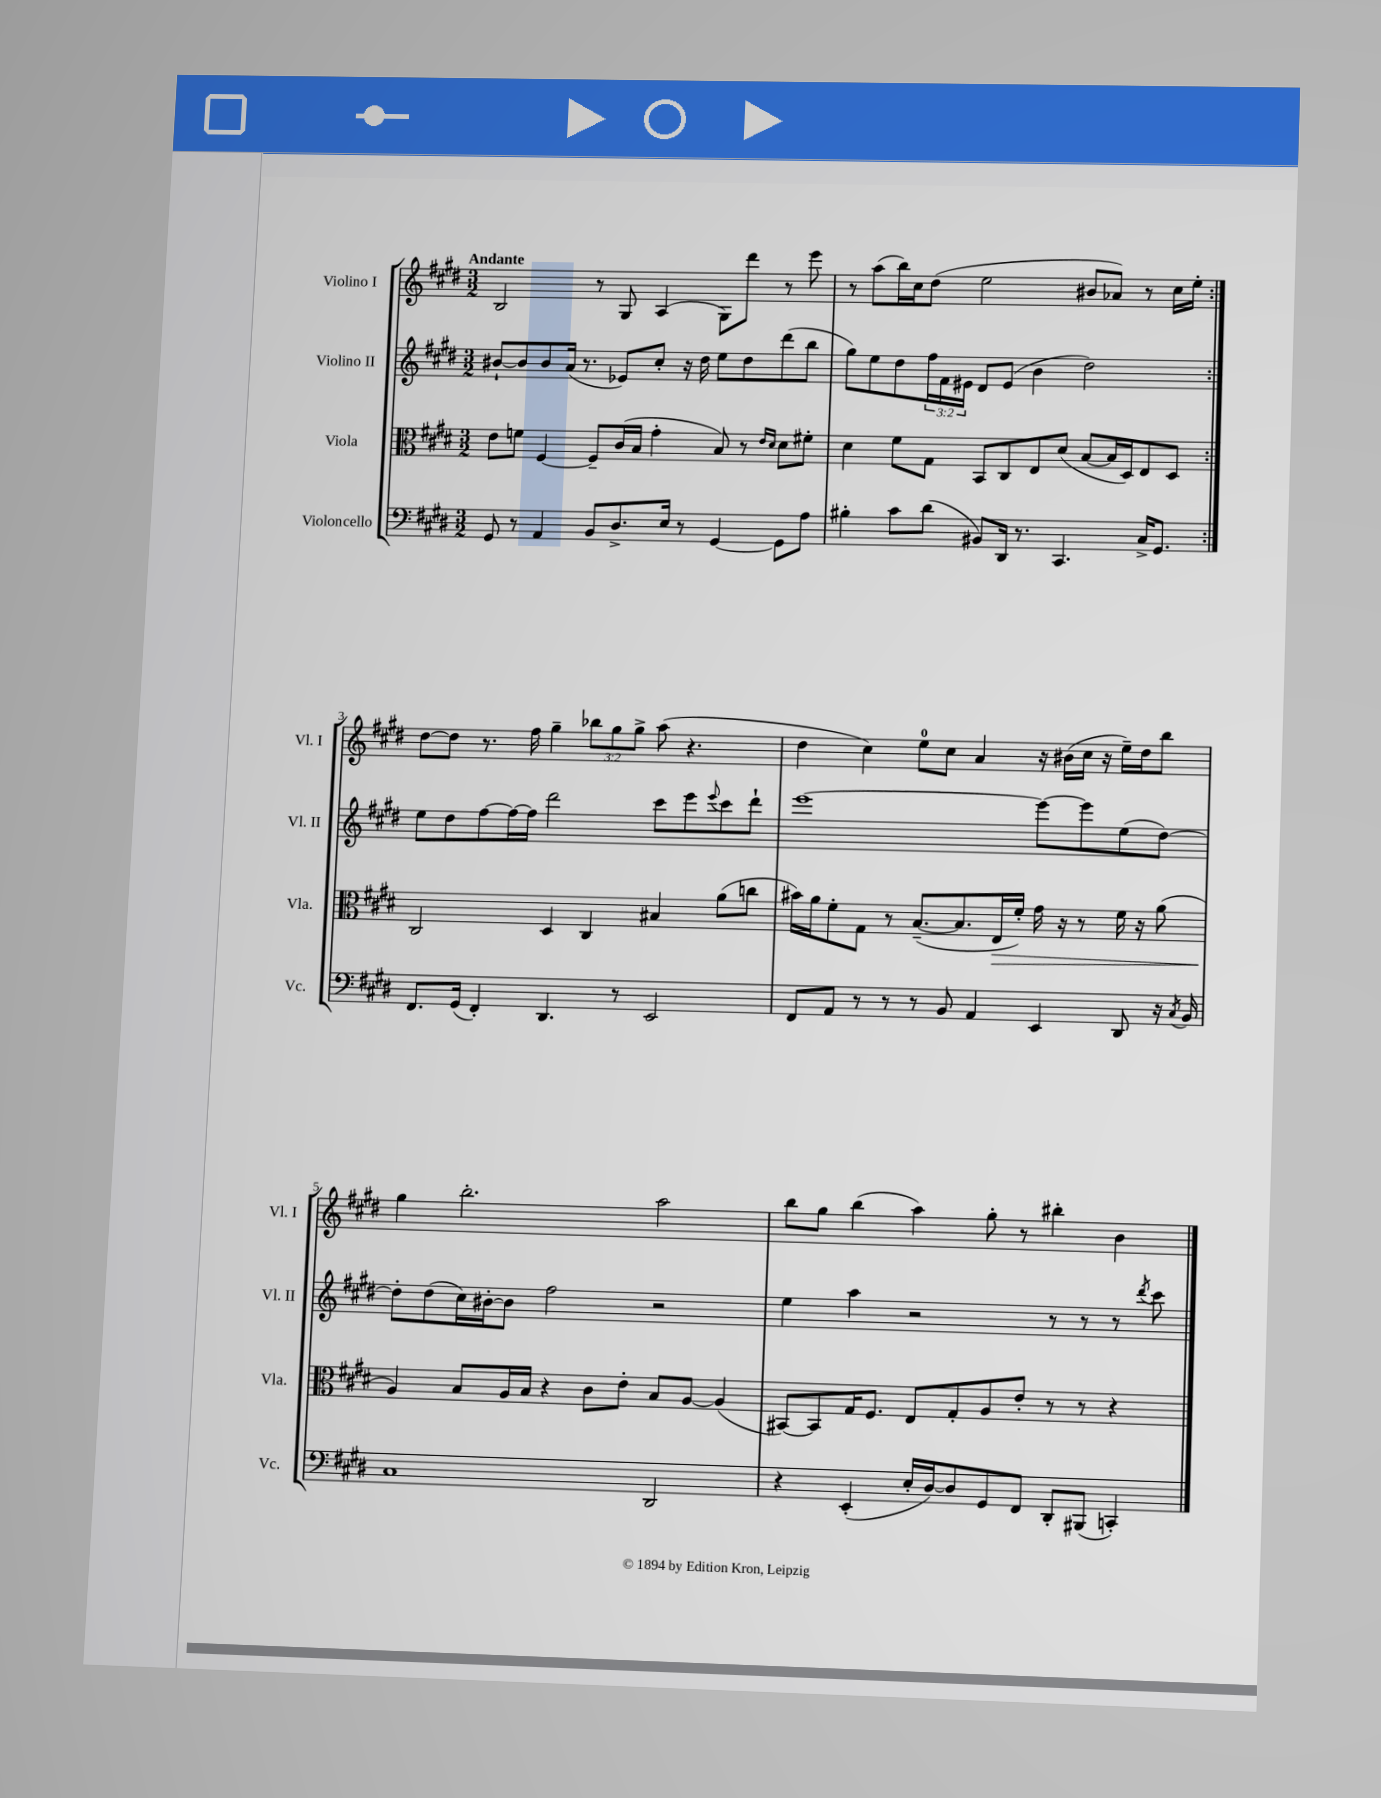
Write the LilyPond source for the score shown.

<<
\new StaffGroup <<
\new Staff = "s0" \with { instrumentName = "Violino I" shortInstrumentName = "Vl. I" } {
    \clef treble \key e \major \numericTimeSignature \time 3/2 \override Staff.TupletNumber.text = #tuplet-number::calc-fraction-text \tempo "Andante"
    \repeat volta 2 { b2 r8 gis8 a4( gis8) dis'''8 r8 e'''8 |
    r8 a''8( b''16) cis''16 dis''8( e''2 bis'8 aes'8) r8 cis''16 e''16-. | }
    dis''8~ dis''8 r8. fis''16 gis''4-- \tuplet 3/2 { bes''8 gis''8 gis''8-> } a''8( r4. |
    dis''4 cis''4) e''8-0 cis''8 a'4 r16 bis'16( cis''16 r16 e''16--) dis''16 b''8 |
    gis''4 b''2.-. a''2 |
    b''8 gis''8 b''4( a''4) gis''8-. r8 bis''4-. b'4 \bar "|." |
}
\new Staff = "s1" \with { instrumentName = "Violino II" shortInstrumentName = "Vl. II" } {
    \clef treble \key e \major \numericTimeSignature \time 3/2 \override Staff.TupletNumber.text = #tuplet-number::calc-fraction-text
    \repeat volta 2 { bis'8~-! bis'8 bis'8 a'16( r8. ees'8) cis''8-. r16 dis''16 e''8 dis''8 dis'''8( b''8 |
    gis''8) e''8 dis''8 \tuplet 3/2 { fis''16 fis'16 eis'16 } dis'8 eis'8( b'4 dis''2) | }
    e''8 dis''8 fis''8~ fis''16~ fis''16 dis'''2 cis'''8 e'''8 \appoggiatura { e'''8 } cis'''8 dis'''8-! |
    e'''1~ e'''8~ e'''8 e''8( dis''8~) |
    dis''8-. dis''8( cis''16) bis'16~-. bis'8 fis''2 r2 |
    e''4 a''4 r2 r8 r8 r8 \acciaccatura { dis'''8 } cis'''8 \bar "|." |
}
\new Staff = "s2" \with { instrumentName = "Viola" shortInstrumentName = "Vla." } {
    \clef alto \key e \major \numericTimeSignature \time 3/2
    \repeat volta 2 { e'8 f'8 fis4~ fis8-- cis'16( b16 gis'4-. b8) r8 \grace { e'16 dis'16 } dis'8 fis'8-. |
    dis'4 fis'8 gis8 b,8 cis8 e8 dis'8( b8~ b16 dis16) e8 dis8 | }
    cis2 dis4 cis4 bis4 a'8( c''8 |
    bis'16) a'16 fis'8-. gis8 r8 b8.~--( b8. e16\> fis'16-.) gis'16 r16 r8 fis'16 r16 a'8( |
    a4\!) b8 a16 b16 r4 cis'8 e'8-. b8 a8~ a4( |
    bis,8~) bis,8 gis16 fis8. e8 gis8-. a8 e'8-. r8 r8 r4 \bar "|." |
}
\new Staff = "s3" \with { instrumentName = "Violoncello" shortInstrumentName = "Vc." } {
    \clef bass \key e \major \numericTimeSignature \time 3/2
    \repeat volta 2 { gis,8 r8 a,4 b,8 dis8.-> e16 r8 gis,4~ gis,8 a8 |
    bis4-. cis'8 dis'8( bis,8) dis,16 r8. cis,4. cis16-> gis,8. | }
    fis,8. gis,16( fis,4-.) dis,4. r8 e,2 |
    fis,8 a,8 r8 r8 r8 b,8 a,4 e,4 dis,8 r16 \acciaccatura { cis8 } b,16 |
    cis1 dis,2 |
    r4 e,4-.( e16-. dis16~) dis8 gis,8 fis,8 dis,8-. bis,,8( c,4-.) \bar "|." |
}
>>
>>
